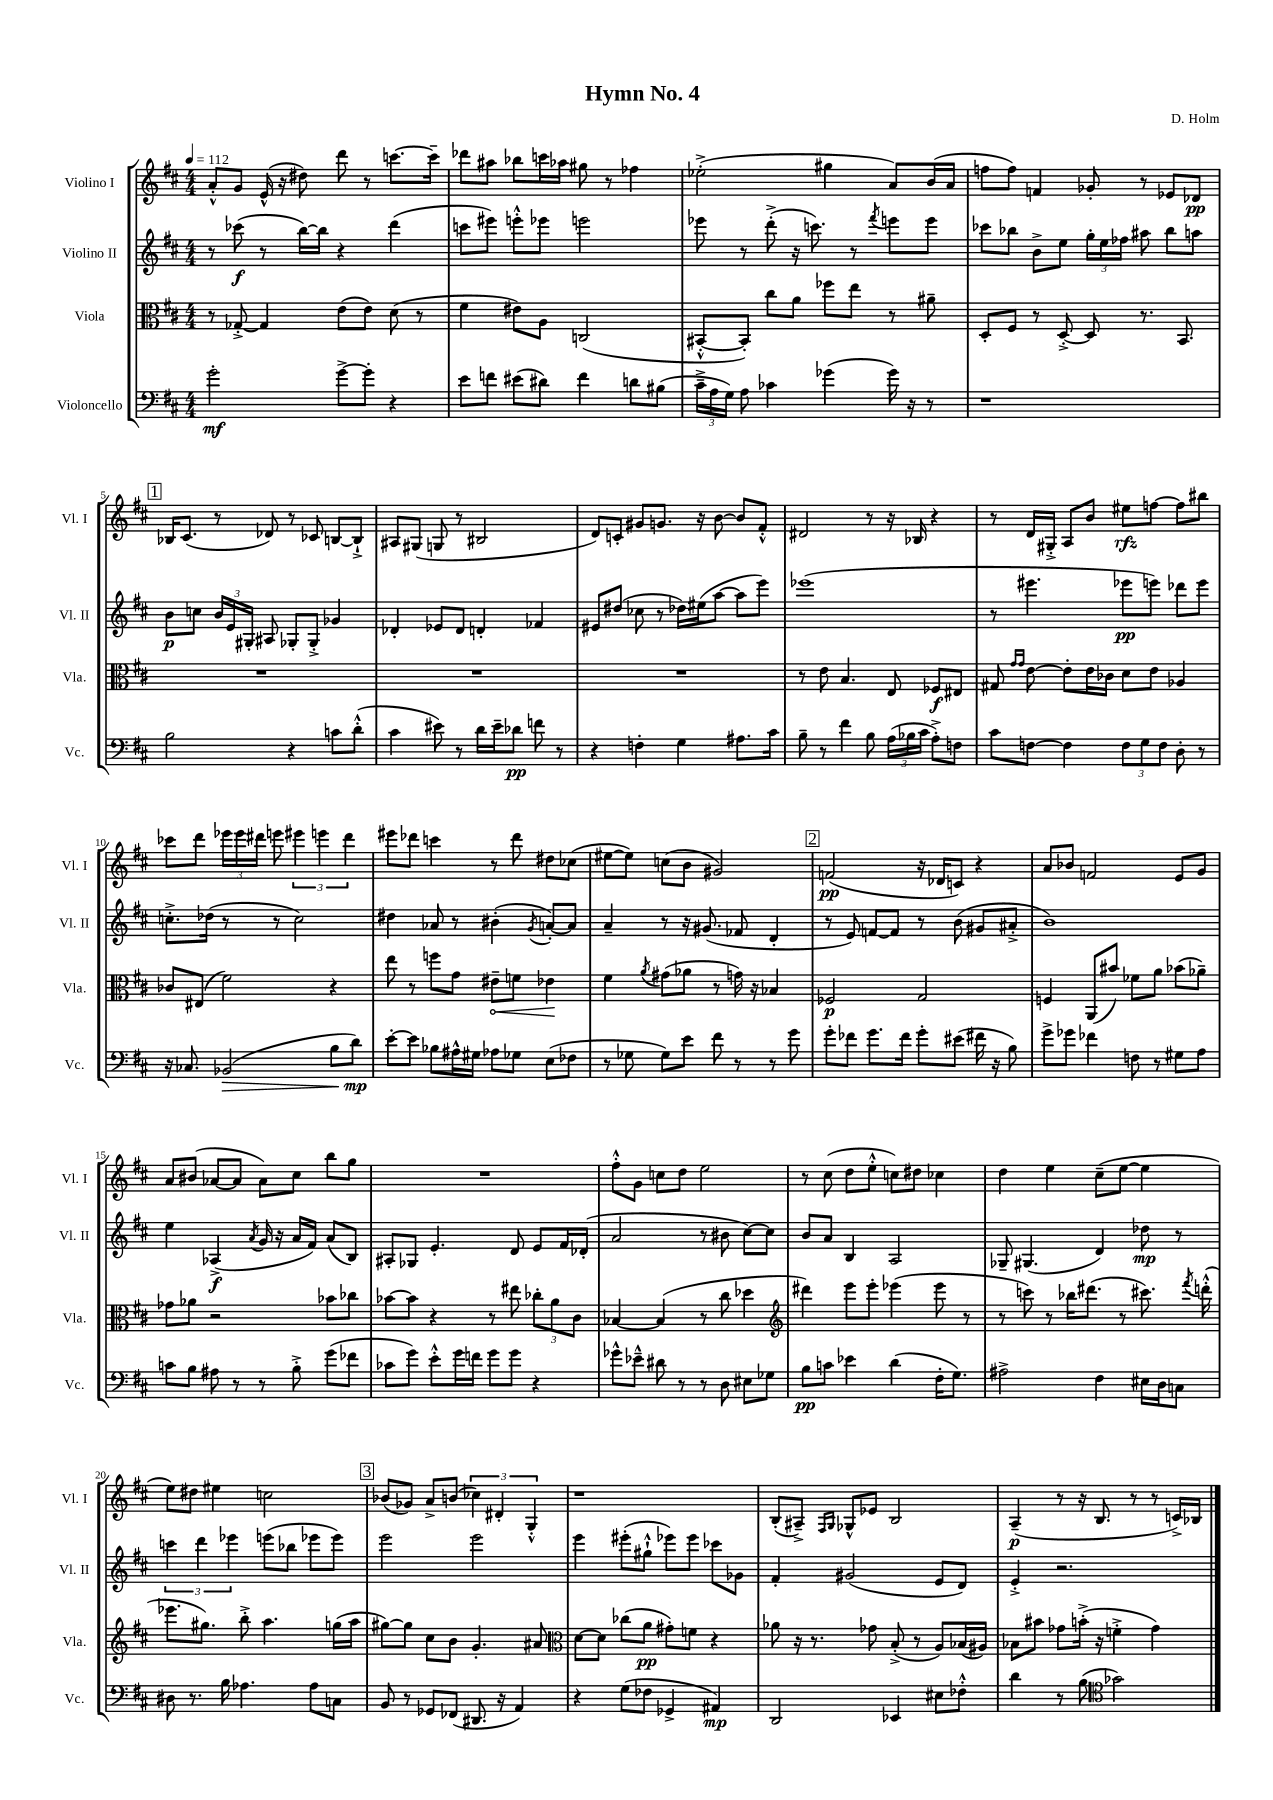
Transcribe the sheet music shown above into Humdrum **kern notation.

**kern	**dynam	**kern	**dynam	**kern	**dynam	**kern	**dynam
*part4	*part4	*part3	*part3	*part2	*part2	*part1	*part1
*staff4	*staff4	*staff3	*staff3	*staff2	*staff2	*staff1	*staff1
*I"Violoncello	*	*I"Viola	*	*I"Violino II	*	*I"Violino I	*
*I'Vc.	*	*I'Vla.	*	*I'Vl. II	*	*I'Vl. I	*
*clefF4	*	*clefC3	*	*clefG2	*	*clefG2	*
*k[f#c#]	*	*k[f#c#]	*	*k[f#c#]	*	*k[f#c#]	*
*M4/4	*	*M4/4	*	*M4/4	*	*M4/4	*
*MM112	*	*MM112	*	*MM112	*	*MM112	*
=1	=1	=1	=1	=1	=1	=1	=1
2g'\	mf	8r	.	8r	.	8a'^^/L	.
.	.	[8G-X'^/	.	(8ccc-X\	f	8g/J	.
.	.	4G-/]	.	8r	.	(16e^^/	.
.	.	.	.	.	.	16r	.
.	.	.	.	[16bb\LL)	.	8dd#X\)	.
.	.	.	.	16bb\JJ]	.	.	.
[8g^\L	.	(8e\L	.	4r	.	8ddd\	.
8g'\J]	.	8e\J)	.	.	.	8r	.
4r	.	(8d\	.	(4ddd\	.	[8.cccn\L	.
.	.	8r	.	.	.	.	.
.	.	.	.	.	.	16ccc~\Jk]	.
=2	=2	=2	=2	=2	=2	=2	=2
8e\L	.	4f#\	.	8cccn\L	.	8ddd-X\L	.
8fn\J	.	.	.	8eee#X\J)	.	8aa#X\J	.
(8e#X\L	.	8e#X\L)	.	8eeen'^^\L	.	8bb-X\L	.
8d#X\J)	.	8A\J	.	8eee-X\J	.	16cccn\L	.
.	.	.	.	.	.	16aa-X\JJ	.
4f\	.	(2Cn/	.	2eeen\	.	8gg#X\	.
.	.	.	.	.	.	8r	.
8dn\L	.	.	.	.	.	4ff-X\	.
(8B#X\J	.	.	.	.	.	.	.
=3	=3	=3	=3	=3	=3	=3	=3
24c#~^\LL	.	[8BB#X'^^/L	.	8eee-X\	.	(2ee-X'^\	.
24A\	.	.	.	.	.	.	.
24G\JJ)	.	.	.	.	.	.	.
8A\	.	8BB#'/J])	.	8r	.	.	.
4c-X\	.	8cc#\L	.	(8ddd'^\	.	.	.
.	.	8a\J	.	16r	.	.	.
.	.	.	.	8.cccn\)	.	.	.
(4g-X\	.	8ff-X\L	.	.	.	4gg#X\	.
.	.	8ee\J	.	8r	.	.	.
.	.	.	.	8qfff#/	.	.	.
16g-\)	.	8r	.	8eeen\L	.	8a/L)	.
16r	.	.	.	.	.	.	.
8r	.	8a#X~\	.	8eee\J	.	(16b/L	.
.	.	.	.	.	.	16a/JJ	.
=4	=4	=4	=4	=4	=4	=4	=4
1r	.	8D'/L	.	8ccc-X\L	.	8ffn\L	.
.	.	8F#/J	.	8bb-X\J	.	8ff\J)	.
.	.	8r	.	8b^\L	.	4fn/	.
.	.	[8D'^/	.	8ee\J	.	.	.
.	.	8D/]	.	24gg'\LL	.	8g-X'/	.
.	.	.	.	24ee\	.	.	.
.	.	.	.	24ff-X\JJ	.	.	.
.	.	8.r	.	8aa#X\	.	8r	.
.	.	.	.	8bb-\L	.	8e-X/L	.
.	.	8.BB/	.	.	.	.	.
.	.	.	.	8aan\J	.	8d-X/J	pp
!!LO:LB:g=z
!!LO:REH:place=s1:t=1
=5	=5	=5	=5	=5	=5	=5	=5
2B\	.	1r	.	8b\L	p	16B-X/KL	.
.	.	.	.	.	.	(8.c#/J	.
.	.	.	.	8ccn\J	.	.	.
.	.	.	.	24b/LL	.	8r	.
.	.	.	.	24e/	.	.	.
.	.	.	.	24G#X'/JJ	.	.	.
.	.	.	.	8A#X/	.	8d-X/)	.
4r	.	.	.	8G-X'/L	.	8r	.
.	.	.	.	8G-'^/J	.	8c-X/	.
8cn\L	.	.	.	4g-X/	.	[8Bn/L	.
(8d'^^\J	.	.	.	.	.	8B`^/J]	.
=6	=6	=6	=6	=6	=6	=6	=6
4c#\	.	1r	.	4d-X'/	.	8A#X/L	.
.	.	.	.	.	.	(8G#X/J	.
8e#X\)	.	.	.	8e-X/L	.	8Gn/	.
8r	.	.	.	8d-/J	.	8r	.
16d\LL	.	.	.	4dn'/	.	2B#X/	.
16e#~\J	.	.	.	.	.	.	.
8d-X\J	pp	.	.	.	.	.	.
8fn\	.	.	.	4f-X/	.	.	.
8r	.	.	.	.	.	.	.
=7	=7	=7	=7	=7	=7	=7	=7
4r	.	1r	.	8e#X/L	.	8d/L)	.
.	.	.	.	(8dd#X/J	.	8cn'/J	.
4Fn'\	.	.	.	8cc-X\	.	8g#X/L	.
.	.	.	.	8r	.	8.gn/J	.
4G\	.	.	.	16dd-X\LL)	.	.	.
.	.	.	.	(16ee#X\J	.	16r	.
.	.	.	.	[8aa\J	.	[8b\	.
8.A#X\L	.	.	.	8aa\L]	.	8b/L]	.
.	.	.	.	8eee\J)	.	8f#'^^/J	.
16c#\Jk	.	.	.	.	.	.	.
=8	=8	=8	=8	=8	=8	=8	=8
8B~\	.	8r	.	(1eee-X	.	2d#X/	.
8r	.	8e\	.	.	.	.	.
4f#\	.	4.B/	.	.	.	.	.
8B\	.	.	.	.	.	8r	.
(24A\LL	.	8E/	.	.	.	16r	.
24B-X\	.	.	.	.	.	.	.
.	.	.	.	.	.	16B-X/	.
24c#\JJ	.	.	.	.	.	.	.
8A'^\L)	.	8F-X/L	f	.	.	4r	.
8Fn\J	.	8E#X/J	.	.	.	.	.
=9	=9	=9	=9	=9	=9	=9	=9
8c#\L	.	8G#X/	.	8r	.	8r	.
.	.	16qqg/LL	.	.	.	.	.
.	.	16qqg/JJ	.	.	.	.	.
[8Fn\J	.	[8e\	.	4.eee#X\	.	16d/LL	.
.	.	.	.	.	.	16G#X'^/JJ	.
4F\]	.	8e'\L]	.	.	.	8A/L	.
.	.	16e\L	.	.	.	8b/J	.
.	.	16c-X\JJ	.	.	.	.	.
12F\L	.	8d\L	.	8eee-X\L	pp	8ee#X\L	rfz
12G\	.	.	.	.	.	.	.
.	.	8e\J	.	8eeen\J)	.	[8ffn\J	.
12F\J	.	.	.	.	.	.	.
8D'\	.	4A-X/	.	8ddd-X\L	.	8ff\L]	.
8r	.	.	.	8eee\J	.	8bb#X\J	.
!!LO:LB:g=z
=10	=10	=10	=10	=10	=10	=10	=10
16r	.	8c-X/L	.	8.ccn'^\L	.	8ccc-X\L	.
8.C-X/	.	.	.	.	.	.	.
.	.	(8E#X/J	.	.	.	8ddd\J	.
.	.	.	.	(16dd-X\Jk	.	.	.
!	!LO:HP:b	!	!	!	!	!	!
(2BB-X/	>	2f#\)	.	8r	.	24eee-X\LL	.
.	.	.	.	.	.	24eee-\	.
.	.	.	.	.	.	24ddd#X\JJ	.
.	.	.	.	8r	.	8eeen\	.
.	.	.	.	2cc\)	.	6eee#X\	.
.	.	.	.	.	.	6eeen\	.
8B\L	.	4r	.	.	.	.	.
.	.	.	.	.	.	6ddd#\	.
8d\J)	mp	.	.	.	.	.	.
.	]	.	.	.	.	.	.
=11	=11	=11	=11	=11	=11	=11	=11
[8e'\L	.	8ee\	.	4dd#X\	.	8eee#X\L	.
8e\J]	.	8r	.	.	.	8ddd-X\J	.
8B-X\L	.	8ffn\L	.	8a-X/	.	4cccn\	.
16A#X^^\L	.	8g\J	.	8r	.	.	.
16G#X\JJ	.	.	.	.	.	.	.
!	!	!	!LO:HP:b	!	!	!	!
8A-X\L	.	8e#X~\L	<	(4b#X'\	.	8r	.
8G-X\J	.	8fn\J	.	.	.	8ddd-\	.
.	.	.	.	8qg/	.	.	.
(8E\L	.	4e-X\	.	[8an'/L)	.	8dd#X\L	.
8F-X\J	.	.	.	8a/J]	.	(8cc-X\J	.
.	.	.	[	.	.	.	.
=12	=12	=12	=12	=12	=12	=12	=12
8r	.	4f#\	.	4a~/	.	[8ee#X\L	.
8G-X\	.	.	.	.	.	8ee#\J])	.
.	.	8qa/	.	.	.	.	.
8G-\L)	.	(8g#X\L	.	8r	.	(8ccn\L	.
8e\J	.	8a-X\J	.	16r	.	8b\J	.
.	.	.	.	(8.g#X/	.	.	.
8f#\	.	8r	.	.	.	2g#X/)	.
8r	.	16gn\)	.	8f-X/	.	.	.
.	.	16r	.	.	.	.	.
8r	.	4B-X/	.	4d'/	.	.	.
8g\	.	.	.	.	.	.	.
!!LO:REH:place=s1:t=2
=13	=13	=13	=13	=13	=13	=13	=13
8g'\L	.	2F-X/	p	8r	.	(2fn/	pp
8f-X\J	.	.	.	8e/)	.	.	.
8.g\L	.	.	.	[8fn/L	.	.	.
.	.	.	.	8f/J]	.	.	.
16f-\Jk	.	.	.	.	.	.	.
8g'\L	.	2G/	.	8r	.	16r	.
.	.	.	.	.	.	16d-X/KL	.
(8e#X\J	.	.	.	(8b\	.	8cn/J)	.
16f#X\	.	.	.	8g#X/L	.	4r	.
16r	.	.	.	.	.	.	.
8B\)	.	.	.	8a#X'^/J	.	.	.
=14	=14	=14	=14	=14	=14	=14	=14
8g^\L	.	4Fn/	.	1b)	.	8a/L	.
8g-X\J	.	.	.	.	.	8b-X/J	.
4f-X\	.	(8AA/L	.	.	.	2fn/	.
.	.	8b#X/J)	.	.	.	.	.
8Fn\	.	8f-X\L	.	.	.	.	.
8r	.	8a\J	.	.	.	.	.
8G#X\L	.	(8b-X\L	.	.	.	8e/L	.
8A\J	.	8a-X~\J)	.	.	.	8g/J	.
!!LO:LB:g=z
=15	=15	=15	=15	=15	=15	=15	=15
8cn\L	.	8g-X\L	.	4ee\	.	8a/L	.
8B\J	.	8a-X\J	.	.	.	(8b#X/J	.
8A#X\	.	2r	.	(4A-X^/	f	[8a-X/L	.
8r	.	.	.	.	.	8a-/J]	.
.	.	.	.	8qa/	.	.	.
8r	.	.	.	16g/	.	8a-\L)	.
.	.	.	.	16r	.	.	.
8B'^\	.	.	.	16a/LL	.	8cc#\J	.
.	.	.	.	16f#/JJ)	.	.	.
(8g\L	.	8b-X\L	.	(8a/L	.	8bb\L	.
8f-X\J	.	8cc-X\J	.	8B/J)	.	8gg\J	.
=16	=16	=16	=16	=16	=16	=16	=16
8c-X\L	.	[8b-X\L	.	8A#X'/L	.	1r	.
8g\J)	.	8b-\J]	.	8G-X/J	.	.	.
8e'^^\L	.	4r	.	4.e'/	.	.	.
16g\L	.	.	.	.	.	.	.
16fn\JJ	.	.	.	.	.	.	.
8g\L	.	8r	.	.	.	.	.
8g\J	.	8ee#X\	.	8d/	.	.	.
4r	.	12cc-X'\L	.	8e/L	.	.	.
.	.	12a\	.	.	.	.	.
.	.	.	.	16f#/L	.	.	.
.	.	12c#\J	.	.	.	.	.
.	.	.	.	(16d-X'/JJ	.	.	.
=17	=17	=17	=17	=17	=17	=17	=17
8g-X^^\L	.	[4B-X/	.	2a/	.	8ff#'^^\L	.
8e-X~^^\J	.	.	.	.	.	8g\J	.
8d#X\	.	(4B-/]	.	.	.	8ccn\L	.
8r	.	.	.	.	.	8dd\J	.
8r	.	8r	.	8r	.	2ee\	.
8D\	.	8cc#\	.	8b#X\	.	.	.
8E#X\L	.	4dd-X\	.	[8cc#\L)	.	.	.
8G-X\J	.	.	.	8cc#\J]	.	.	.
=18	=18	=18	=18	=18	=18	=18	=18
*	*	*clefG2	*	*	*	*	*
8B\L	pp	4ddd#X\)	.	8b/L	.	8r	.
8cn\J	.	.	.	8a/J	.	(8cc#\	.
4e-X\	.	8eee\L	.	4B/	.	8dd\L	.
.	.	8eee'\J	.	.	.	8ee'^^\J	.
(4d\	.	(4eee-X\	.	2A/	.	8ccn\L)	.
.	.	.	.	.	.	8dd#X\J	.
16F#'\KL	.	8eee-\	.	.	.	4cc-X\	.
8.G\J)	.	.	.	.	.	.	.
.	.	8r	.	.	.	.	.
=19	=19	=19	=19	=19	=19	=19	=19
2A#X^\	.	8r	.	8G-X~/	.	4dd\	.
.	.	8cccn\)	.	(4.G#X/	.	.	.
.	.	8r	.	.	.	4ee\	.
.	.	16bb-X\KL	.	.	.	.	.
.	.	(8.ddd#X\J	.	.	.	.	.
4F#\	.	.	.	4d/)	.	(8cc#~\L	.
.	.	8r	.	.	.	[8ee\J	.
16E#X\LL	.	8.ccc#X\)	.	8dd-X\	mp	4ee\]	.
16D\J	.	.	.	.	.	.	.
8Cn\J	.	.	.	8r	.	.	.
.	.	8qfff#/	.	.	.	.	.
.	.	(16dddn'^^\	.	.	.	.	.
!!LO:LB:g=z
=20	=20	=20	=20	=20	=20	=20	=20
8D#X\	.	8.eee-X\L	.	6cccn\	.	8ee\L)	.
8.r	.	.	.	.	.	8dd#X\J	.
.	.	.	.	6ddd\	.	.	.
.	.	8.gg#X\J)	.	.	.	.	.
.	.	.	.	.	.	4ee#X\	.
16B\	.	.	.	.	.	.	.
.	.	.	.	6eee-X\	.	.	.
4.A-X\	.	8bb'^\	.	.	.	.	.
.	.	4.aa\	.	(8eeen\L	.	2ccn\	.
.	.	.	.	8bb-X\J	.	.	.
8A-\L	.	.	.	8eee-X\L	.	.	.
8Cn\J	.	(16ggn\LL	.	8eee-\J)	.	.	.
.	.	16aa\JJ	.	.	.	.	.
!!LO:REH:place=s1:t=3
=21	=21	=21	=21	=21	=21	=21	=21
8BB/	.	[8gg#X\L)	.	2eee\	.	(8b-X/L	.
8r	.	8gg#\J]	.	.	.	8g-X/J)	.
8GG-X/L	.	8cc#\L	.	.	.	8a^/L	.
(8FF-X/J	.	8b\J	.	.	.	(8bn/J	.
8.DD#X/	.	4.g'/	.	2eee\	.	6cc-X\)	.
.	.	.	.	.	.	6d#X'/	.
16r	.	.	.	.	.	.	.
4AA/)	.	.	.	.	.	.	.
.	.	.	.	.	.	6G'^^/	.
.	.	8a#X/	.	.	.	.	.
=22	=22	=22	=22	=22	=22	=22	=22
*	*	*clefC3	*	*	*	*	*
4r	.	[8d\L	.	4eee\	.	1r	.
.	.	8d\J]	.	.	.	.	.
(8G\L	.	(8cc-X\L	.	(8eee#X'\L	.	.	.
8F-X\J	.	8a\J	pp	8gg#X`^^\J	.	.	.
4GG-X^/	.	8g#X'\L)	.	8eee-X\L)	.	.	.
.	.	8fn\J	.	8eee-\J	.	.	.
4AA#X/)	mp	4r	.	8ccc-X\L	.	.	.
.	.	.	.	8g-X\J	.	.	.
=23	=23	=23	=23	=23	=23	=23	=23
2DD/	.	8a-X\	.	4f#'/	.	(8B'/L	.
.	.	16r	.	.	.	8A#X~^/J)	.
.	.	8.r	.	.	.	.	.
.	.	.	.	.	.	16qqF#/LL	.
.	.	.	.	.	.	16qqG/JJ	.
.	.	.	.	(2g#X/	.	8G-X^^/L	.
.	.	8g-X\	.	.	.	8e-X/J	.
4EE-X/	.	(8B'^/	.	.	.	2B/	.
.	.	8r	.	.	.	.	.
8E#X\L	.	8A/L)	.	8e/L	.	.	.
8F-X'^^\J	.	(16B-X/L	.	8d/J)	.	.	.
.	.	16A#X/JJ)	.	.	.	.	.
=24	=24	=24	=24	=24	=24	=24	=24
4d\	.	8B-X\L	.	4e'^/	.	(4A~/	p
.	.	8b#X\J	.	.	.	.	.
8r	.	8g-X\L	.	2.r	.	8r	.
(8B\	.	(16bn'^\Jk	.	.	.	16r	.
.	.	16r	.	.	.	8.B/	.
*clefC4	*	*	*	*	*	*	*
2g-X\)	.	4fn'^\	.	.	.	.	.
.	.	.	.	.	.	8r	.
.	.	4g-\)	.	.	.	8r	.
.	.	.	.	.	.	16cn^/LL)	.
.	.	.	.	.	.	16B-X/JJ	.
==	==	==	==	==	==	==	==
*-	*-	*-	*-	*-	*-	*-	*-
